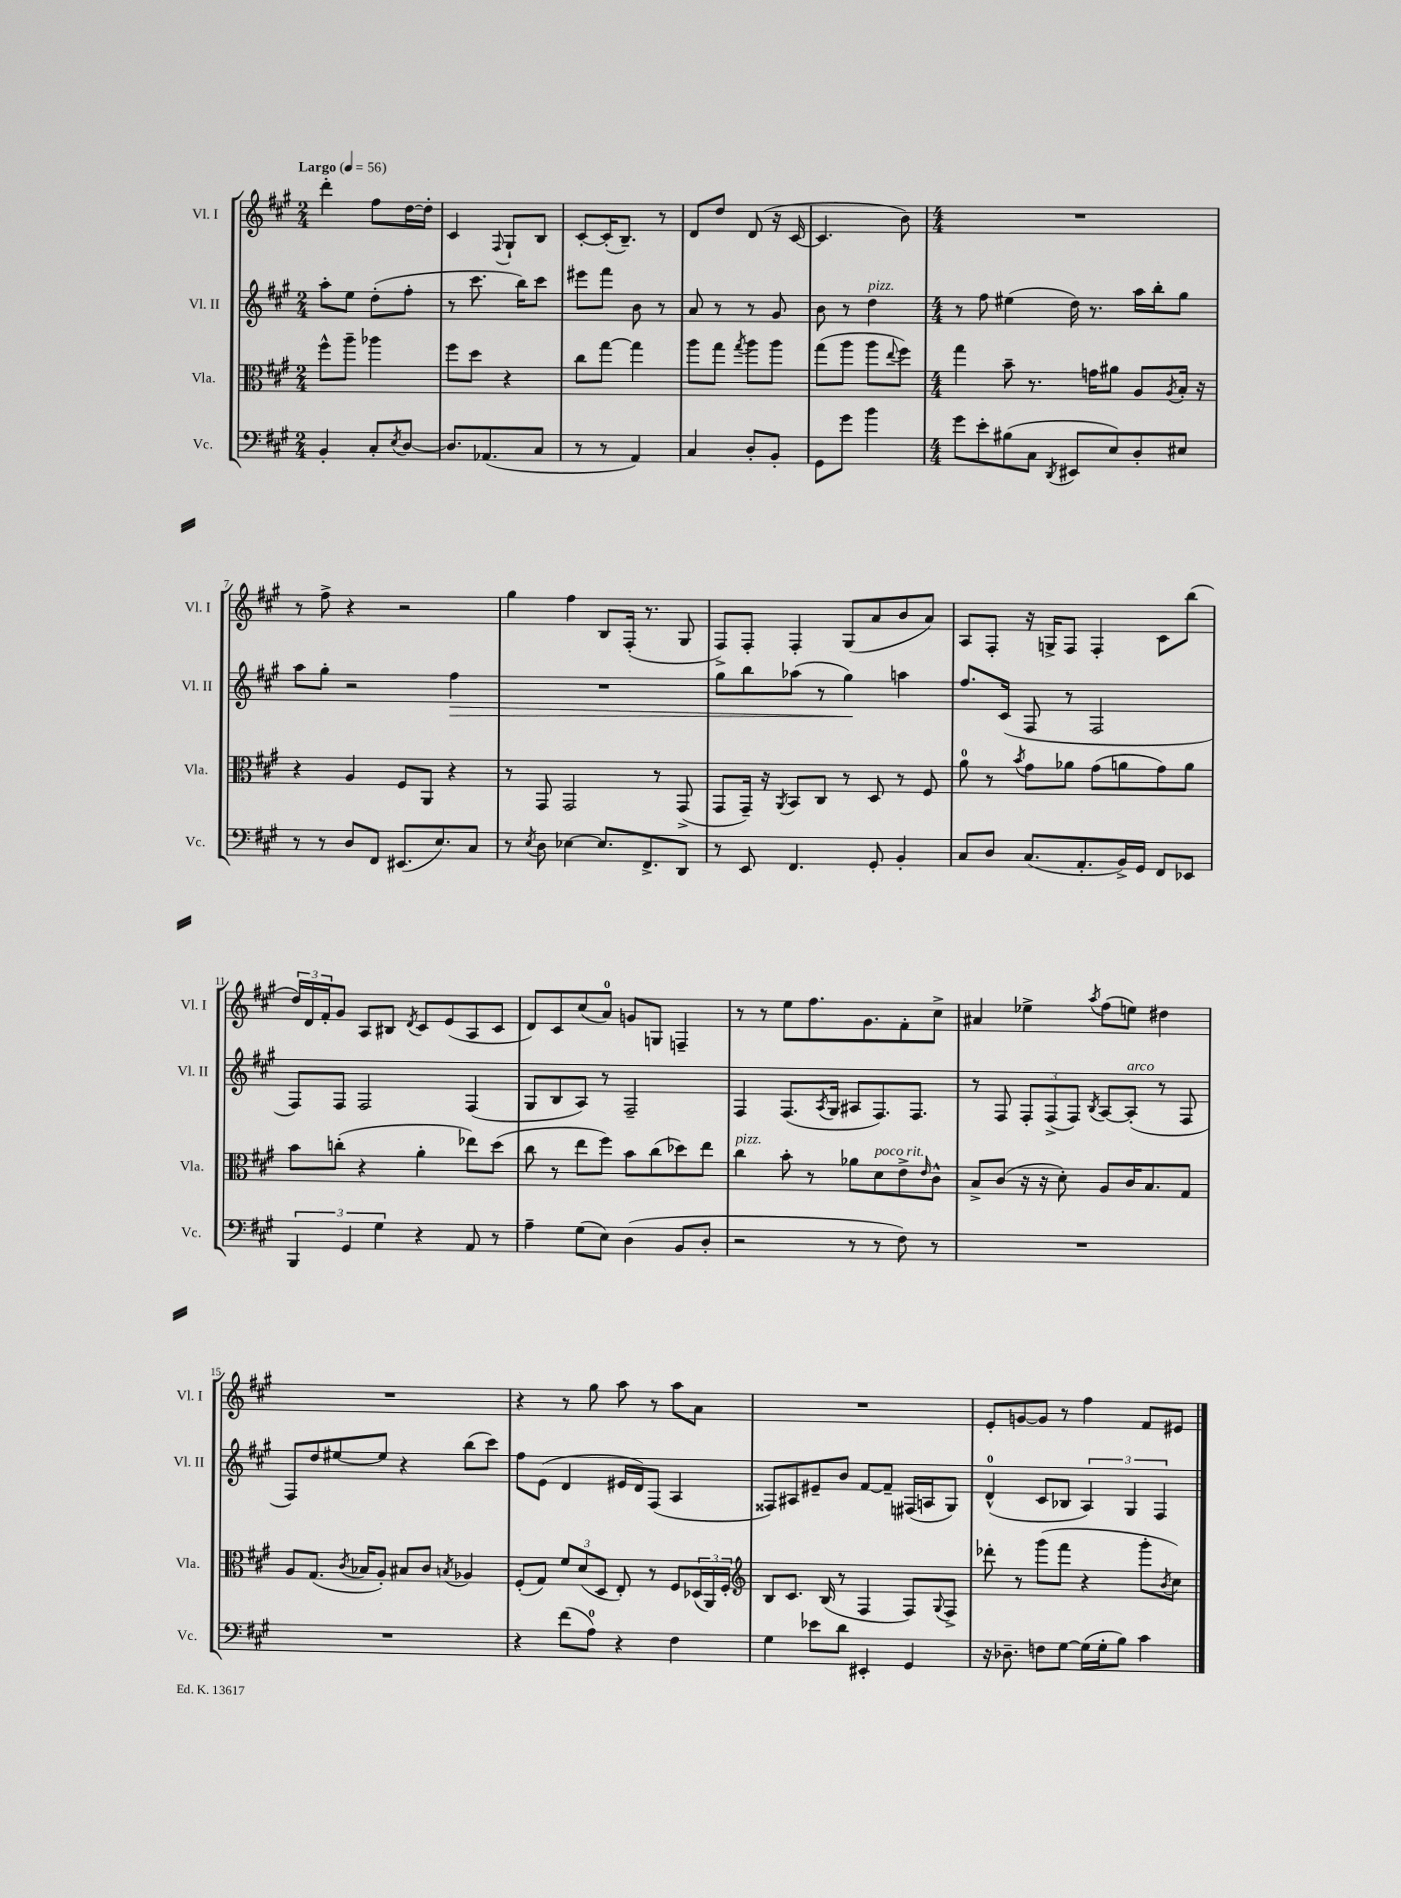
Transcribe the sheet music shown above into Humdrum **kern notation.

**kern	**kern	**kern	**kern
*staff4	*staff3	*staff2	*staff1
*clefF4	*clefC3	*clefG2	*clefG2
*k[f#c#g#]	*k[f#c#g#]	*k[f#c#g#]	*k[f#c#g#]
*M2/4	*M2/4	*M2/4	*M2/4
*MM56	*MM56	*MM56	*MM56
4BB'/	8ff#^^\L	8aa'\L	4ddd'\
.	8aa~\J	8ee\J	.
8C#'/L	4aa-\	(8dd'\L	8ff#\L
8qE/	.	.	.
[8D/J	.	8ff#'\J	[16dd\L
.	.	.	16dd'\]JJ
=	=	=	=
8.D/]L	8ff#\L	8r	4c#/
.	8dd\J	8.ccc#\	.
(8.AA-/	.	.	.
.	.	.	8qqF#/
.	4r	.	8G#`/L
.	.	16bb\LK)	.
8C#/J	.	8ccc#\J	8B/J
=	=	=	=
8r	8cc#\L	8eee#\L	[8c#'/L
8r	[8gg#\J	8fff#\J	(16c#'/]K
.	.	.	8.B~/J)
4AA/)	4gg#\]	8b\	.
.	.	8r	8r
=	=	=	=
4C#/	8aa\L	8a/	8d/L
.	8gg#\J	8r	8dd/J
.	8qgg#/	.	.
8D'/L	8aa\L	8r	(8d/
8BB'/J	8aa\J	8g#/	16r
.	.	.	[16c#/
=	=	=	=
8GG#\L	(8gg#\L	8b\	4.c#/]
8g#\J	8aa\J	8r	.
4b\	8aa\L	4dd\	.
.	8qqee/	.	.
.	8ff#\J)	.	8b\)
=	=	=	=
*M4/4	*M4/4	*M4/4	*M4/4
8g#\L	4gg#\	8r	1r
8e'\	.	8ff#\	.
(8B#\	8b~\	(4ee#\	.
8C#\J	8.r	.	.
8qDD/	.	.	.
8EE#/L	.	16dd\)	.
.	16g\LK	8.r	.
8E/)	8a#\J	.	.
8D'/	8A/L	16aa\LL	.
.	.	16bb'\J	.
.	8qA/	.	.
8E#/J	16B'/Jk	8gg#\J	.
.	16r	.	.
=	=	=	=
8r	4r	8aa\L	8r
8r	.	8gg#'\J	8ff#^\
8D/L	4A/	2r	4r
8FF#/J	.	.	.
(8.EE#/L	8F#/L	.	2r
.	8AA/J	.	.
8.E/)	.	.	.
.	4r	4ff#\	.
8C#/J	.	.	.
=	=	=	=
8r	8r	1r	4gg#\
8qE/	.	.	.
8D\	8GG#/	.	.
[4E-\	2GG#/	.	4ff#\
8.E-/]L	.	.	8B/L
.	.	.	(16F#'/Jk
8.FF#^/	.	.	8.r
.	8r	.	.
8DD/J	(8GG#^/	.	8G#/
=	=	=	=
8r	8GG#/L	8gg#\L	8F#^/L)
8EE/	16GG#~/Jk)	8bb\	8F#'/J
.	16r	.	.
.	8qAA/	.	.
4.FF#/	8BB/L	(8aa-\J	4F#'/
.	8C#/J	8r	.
.	8r	4gg#\)	(8G#/L
8GG#'/	8D/	.	8a/
4BB'/	8r	4aa\	8b/
.	8F#/	.	8a/J)
=	=	=	=
8C#/L	8a\	8.ff#/L	8A/L
8D/J	8r	.	8F#'/J
.	.	(16c#/Jk	.
.	8qb/	.	.
(8.C#/L	8g#\L	8F#/	16r
.	.	.	16G^/LK
.	8a-\J	8r	8F#/J
8.AA'/	.	.	.
.	(8g#\L	2F#/	4F#'/
16BB^/L)	8a\	.	.
16GG#/JJ	.	.	.
8FF#/L	8g#\)	.	8c#\L
8EE-/J	8a\J	.	(8bb\J
=	=	=	=
6BBB/	8b\L	8F#/L)	24dd/LL)
.	.	.	24d/
.	.	.	24f#'/J
.	(8cc'\J	8F#/J	8g#/J
6GG#/	.	.	.
.	4r	2F#/	8A/L
6G#\	.	.	.
.	.	.	8B#/J
.	.	.	8qd/
4r	4a'\	.	8c#/L
.	.	.	(8e/
8AA/	8ee-\L)	(4F#/	8A/
8r	(8dd\J	.	8c#/J
=	=	=	=
4A~\	8cc#\	8G#/L	8d/L)
.	8r	8B/	8c#/
(8G#\L	8ee\L	8A/J)	(8cc#/
8E\J)	8ff#\J)	8r	8a/J)
(4D\	8b\L	2F#~/	8g/L
.	(8cc#\	.	8G/J
8BB/L	8dd-\)	.	4F~/
8D'/J	8ee\J	.	.
=	=	=	=
2r	4cc#\	4F#/	8r
.	.	.	8r
.	8b'\	(8.F#/L	8ee\L
.	8r	.	8.ff#\
.	.	8qA/	.
.	.	16G#/Jk	.
8r	8a-\L	8A#/L	.
.	.	.	8.g#\
8r	8d\	8.F#/)	.
8F#\)	8e^\	.	8f#'\
.	.	8.F#/J	.
.	16qqe/	.	.
8r	8c#^^\J	.	8cc#^\J
=	=	=	=
1r	8B^/L	8r	4a#/
.	(8c#/J	8F#/	.
.	16r	12F#'/L	4ee-^\
.	16r	.	.
.	.	(12F#^/	.
.	8d'\)	.	.
.	.	12F#/J)	.
.	.	8qB/	8qaa/
.	8A/L	[8A/L	(8ff#\L
.	16c#/K	(8A'/]J	8ee\J)
.	8.B/	.	.
.	.	8r	4dd#\
.	8G#/J	8F#/	.
=	=	=	=
1r	8A/L	8F#/L)	1r
.	(8.G#/J	8dd/	.
.	.	[8ee#/	.
.	8qc#/	.	.
.	16B-/LK	.	.
.	8A'/J)	8ee#/]J	.
.	8B#/L	4r	.
.	8c#/J	.	.
.	8qB/	.	.
.	4A-/	(8bb\L	.
.	.	8ccc#\J)	.
=	=	=	=
4r	(8F#'/L	8ff#\L	4r
.	8G#/J)	(8e\J	.
(8f#\L	12f#/L	4d/	8r
.	(12d/	.	.
8A\J)	.	.	8gg#\
.	12D/J	.	.
4r	8E'/)	16e#/LL	8aa\
.	.	16d/J)	.
.	8r	(8F#/J	8r
4F#\	8F#/L	4A/	8aa\L
.	(24D-/L	.	8a\J
.	24AA/)	.	.
.	24F#'/JJ	.	.
=	=	=	=
*	*clefG2	*	*
4G#\	8B/L	8F##/L)	1r
.	8.c#/J	8A#/	.
8e-\L	.	8e#~/	.
.	(16B/	.	.
8d\J	8r	8b/J	.
4EE#'/	4F#/	[8f#/L	.
.	.	8f#~/]J	.
4GG#/	8F#/L)	(16F#/LL	.
.	.	16A/J	.
.	8qqG#/	.	.
.	8F#^/J	8G#/J)	.
=	=	=	=
16r	8ddd-'\	(4d^^/	8e'/L
8.D-~\	.	.	.
.	8r	.	[8g/
8F\L	(8ggg#\L	8c#/L	8g/]J
[8G#\J	8fff#\J	8B-/J	8r
(16G#\]LL	4r	6A/)	4ff#\
16G#'\J	.	.	.
8B\J)	.	.	.
.	.	6G#/	.
4c#\	8ggg#'\L	.	8f#/L
.	.	6F#/	.
.	8qb/	.	.
.	8cc#\J)	.	8e#/J
==	==	==	==
*-	*-	*-	*-
